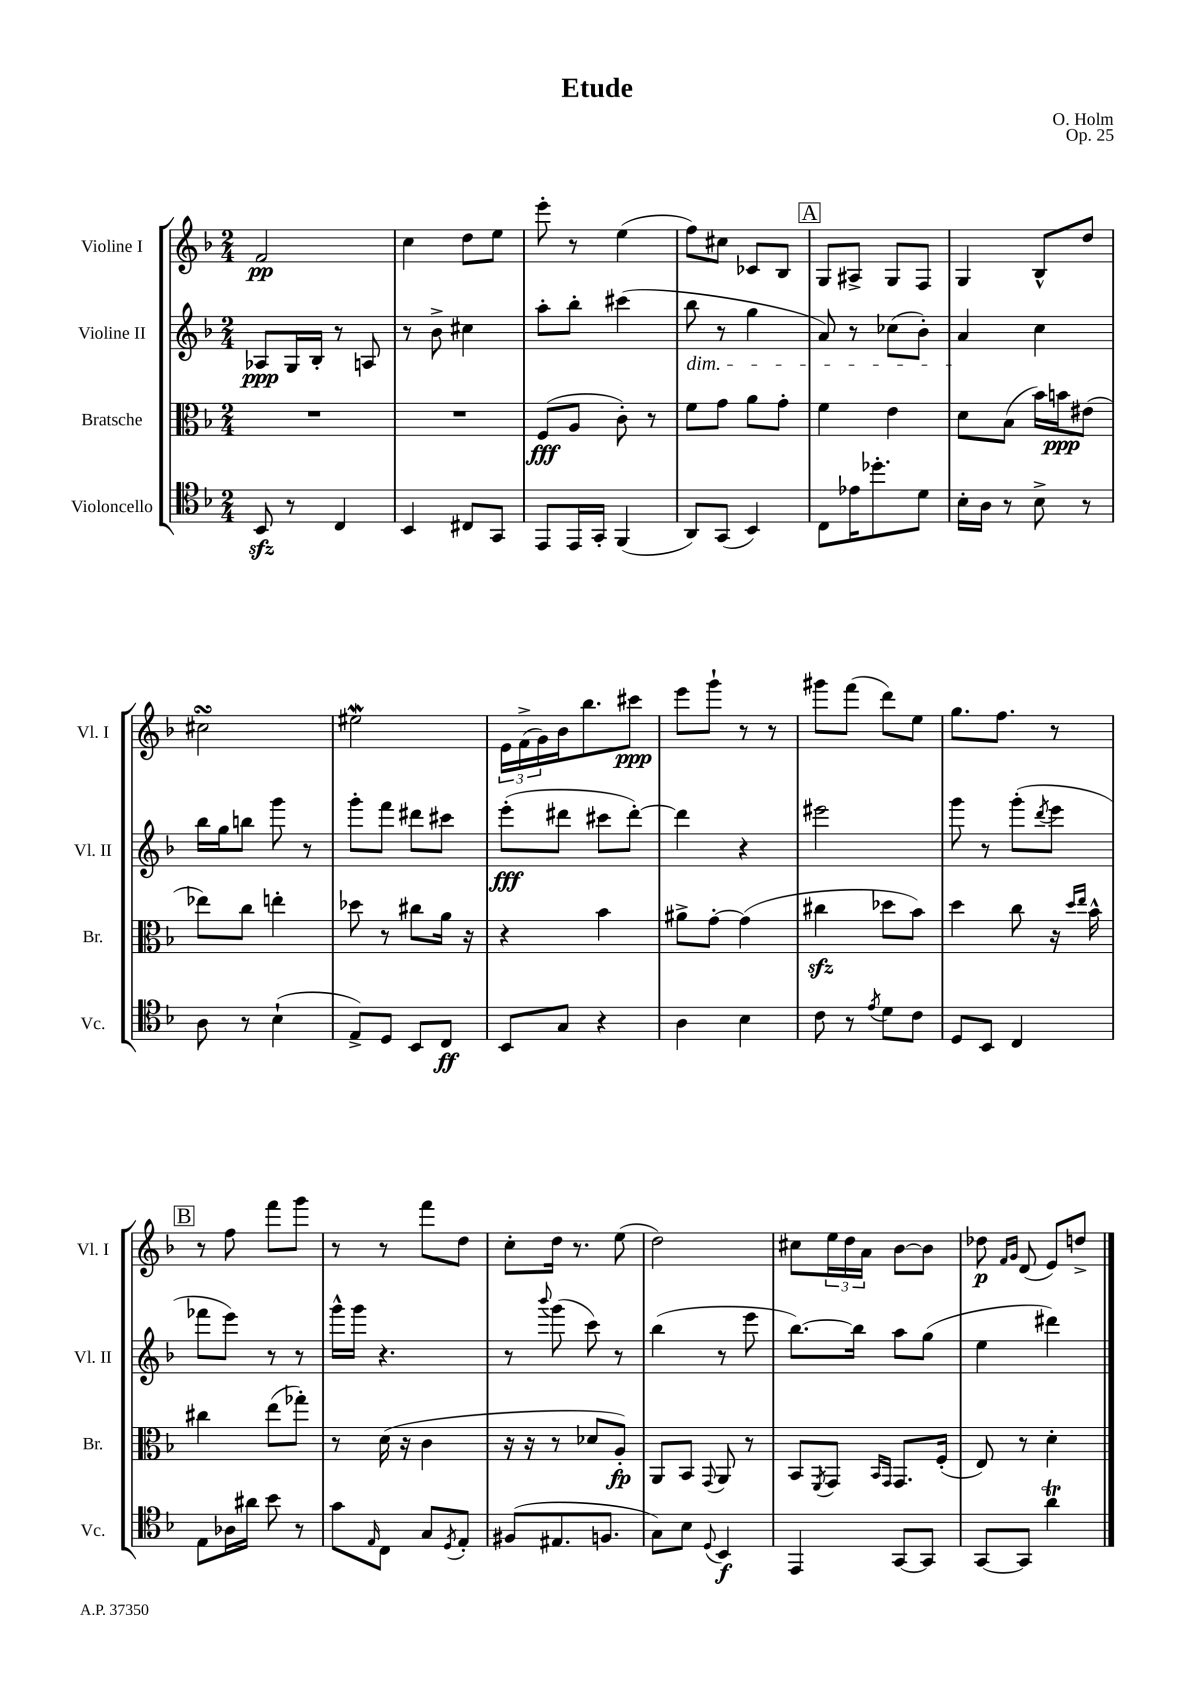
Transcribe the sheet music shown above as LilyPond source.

\header { title = "Etude" composer = "O. Holm" opus = "Op. 25" }
<<
\new StaffGroup <<
\new Staff = "s0" \with { instrumentName = "Violine I" shortInstrumentName = "Vl. I" } {
    \clef treble \key f \major \numericTimeSignature \time 2/4
    f'2\pp |
    c''4 d''8 e''8 |
    e'''8-. r8 e''4( |
    f''8) cis''8 ces'8 bes8 |
    \mark \markup { \box "A" } g8 ais8-> g8 f8 |
    g4 bes8-^ d''8 |
    cis''2\turn |
    eis''2\mordent |
    \tuplet 3/2 { e'16 f'16->( g'16) } bes'16 bes''8. cis'''8\ppp |
    e'''8 g'''8-! r8 r8 |
    gis'''8 f'''8( d'''8) e''8 |
    g''8. f''8. r8 |
    \mark \markup { \box "B" } r8 f''8 f'''8 g'''8 |
    r8 r8 f'''8 d''8 |
    c''8-. d''16 r8. e''8( |
    d''2) |
    cis''8 \tuplet 3/2 { e''16 d''16 a'16 } bes'8~ bes'8 |
    des''8\p \grace { f'16 g'16 } d'8( e'8) d''8-> \bar "|." |
}
\new Staff = "s1" \with { instrumentName = "Violine II" shortInstrumentName = "Vl. II" } {
    \clef treble \key f \major \numericTimeSignature \time 2/4
    aes8\ppp g16 bes16-. r8 a8 |
    r8 bes'8-> cis''4 |
    a''8-. bes''8-. cis'''4( |
    bes''8\dim r8 g''4 |
    \mark \markup { \box "A" } a'8) r8 ces''8( bes'8-.) |
    a'4\! c''4 |
    bes''16 g''16 b''8 g'''8 r8 |
    g'''8-. f'''8 dis'''8 cis'''8 |
    e'''8-.\fff( dis'''8 cis'''8 dis'''8~-.) |
    dis'''4 r4 |
    eis'''2 |
    g'''8 r8 g'''8-.( \acciaccatura { d'''8 } e'''8 |
    \mark \markup { \box "B" } fes'''8 e'''8) r8 r8 |
    g'''16-^ g'''16 r4. |
    r8 \appoggiatura { bes'''8 } g'''8( c'''8) r8 |
    bes''4( r8 e'''8 |
    bes''8.~) bes''16 a''8 g''8( |
    e''4 dis'''4) \bar "|." |
}
\new Staff = "s2" \with { instrumentName = "Bratsche" shortInstrumentName = "Br." } {
    \clef alto \key f \major \numericTimeSignature \time 2/4
    R2 |
    R2 |
    f8\fff( a8 c'8-.) r8 |
    f'8 g'8 a'8 g'8-. |
    \mark \markup { \box "A" } f'4 e'4 |
    d'8 bes8( bes'16) b'16\ppp eis'8( |
    ees''8) c''8 e''4-. |
    des''8 r8 cis''8 a'16 r16 |
    r4 bes'4 |
    ais'8-> g'8~-. g'4( |
    cis''4\sfz des''8 bes'8) |
    d''4 c''8 r16 \grace { d''16 e''16 } bes'16-^ |
    \mark \markup { \box "B" } cis''4 e''8( ges''8-.) |
    r8 d'16( r16 c'4 |
    r16 r16 r8 des'8 a8-.\fp) |
    a,8 bes,8 \appoggiatura { g,8 } a,8 r8 |
    bes,8 \acciaccatura { f,8 } g,8 \grace { bes,16 g,16 } g,8. f16-.( |
    e8) r8 d'4-. \bar "|." |
}
\new Staff = "s3" \with { instrumentName = "Violoncello" shortInstrumentName = "Vc." } {
    \clef tenor \key f \major \numericTimeSignature \time 2/4
    bes,8\sfz r8 c4 |
    bes,4 cis8 g,8 |
    e,8 e,16 g,16-. f,4( |
    a,8) g,8( bes,4) |
    \mark \markup { \box "A" } c8 ees'16 des''8.-. d'8 |
    bes16-. a16 r8 bes8-> r8 |
    a8 r8 bes4-!( |
    e8->) d8 bes,8 c8\ff |
    bes,8 g8 r4 |
    a4 bes4 |
    c'8 r8 \acciaccatura { e'8 } d'8 c'8 |
    d8 bes,8 c4 |
    \mark \markup { \box "B" } e8 aes16 ais'16 bes'8 r8 |
    g'8 \grace { e16 } c8 g8 \acciaccatura { d8 } e8-. |
    fis8( eis8. f8. |
    g8) bes8 \appoggiatura { d8 } bes,4\f |
    e,4 g,8~ g,8 |
    g,8~ g,8 a'4\trill \bar "|." |
}
>>
>>
\layout { \context { \Score \remove "Bar_number_engraver" } }
